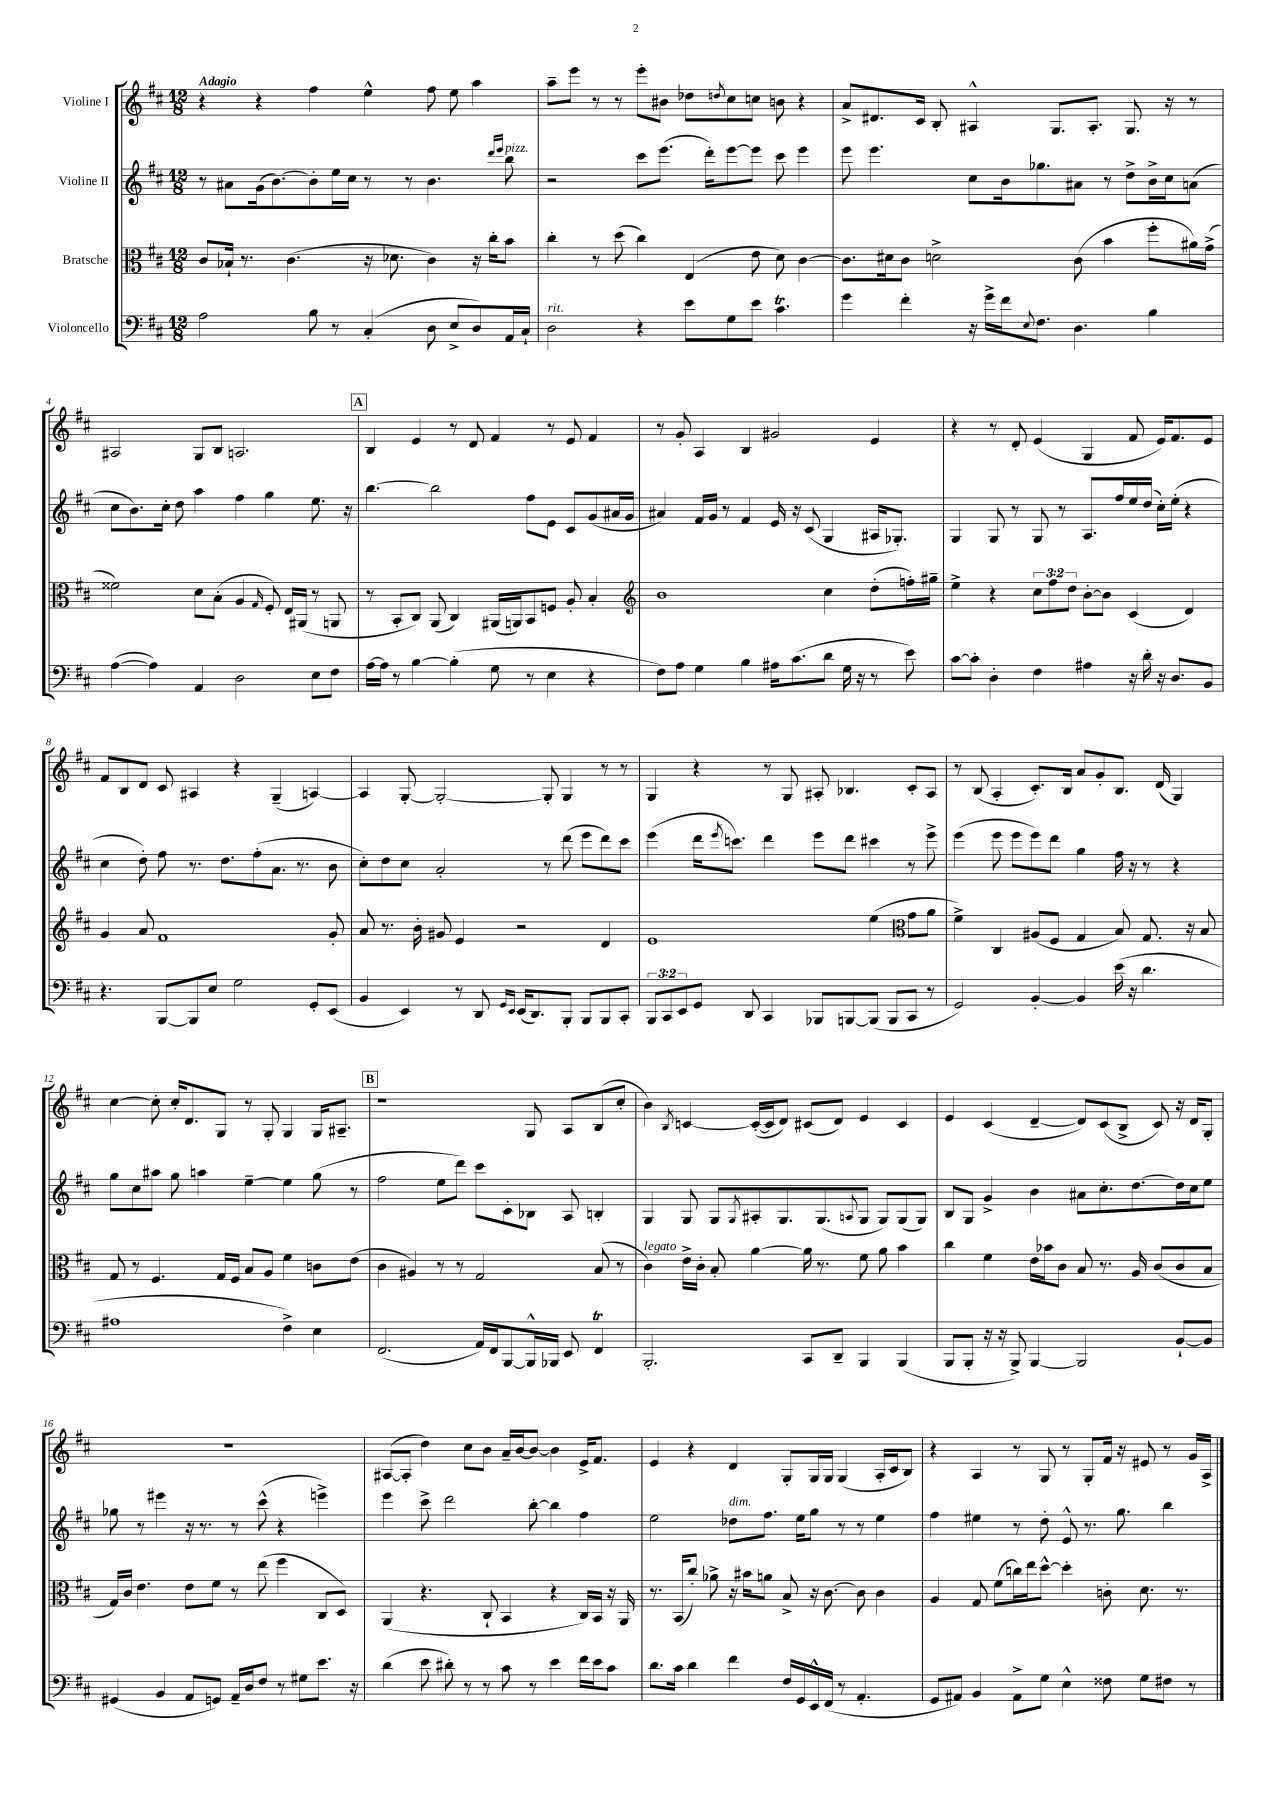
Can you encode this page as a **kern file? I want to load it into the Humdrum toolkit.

**kern	**kern	**kern	**kern
*staff4	*staff3	*staff2	*staff1
*clefF4	*clefC3	*clefG2	*clefG2
*k[f#c#]	*k[f#c#]	*k[f#c#]	*k[f#c#]
*M12/8	*M12/8	*M12/8	*M12/8
2A	8c#	8r	4r
.	16B-`	8a#	.
.	8.r	.	.
.	.	(16g	4r
.	.	[8.b)	.
.	(4.c#	.	.
8B	.	8b']	4ff#
8r	.	16ee	.
.	.	16cc#	.
(4C#'	16r	8r	4ee^^
.	8.d-	.	.
.	.	8r	.
8D	4c#)	4.b	8ff#
8E^	.	.	8ee
8D)	16r	.	4aa
.	16cc#'	.	.
.	.	16qqddd	.
.	.	16qqeee	.
16AA	8b	8bb	.
16C#`	.	.	.
=	=	=	=
2D	4cc#'	2r	8aa~
.	.	.	8eee
.	8r	.	8r
.	(8dd	.	8r
4r	4cc#)	8ccc#	8eee'
.	.	(8.eee	8b#
8e	(4E	.	8dd-
.	.	16ddd')	.
.	.	.	8qdd
8G	.	[8eee	8cc#
8e	8e	8eee]	8cc
4.c#	8d)	8ccc#	8b
.	[4c#	4eee	4r
=	=	=	=
4g	8.c#]	8eee	8a^
.	.	4.eee	8.d#
.	16d#	.	.
4f#'	8c#	.	.
.	.	.	16c#
.	2d^	.	8B'
16r	.	8cc#	4A#^^
16g^	.	.	.
16f#	.	16b	.
8qqE	.	.	.
8.F#	.	8.gg-	.
.	.	.	8.G
4.D	(8c#	8a#	.
.	.	.	8.A#'
.	4b	8r	.
.	.	8dd^	8.G
4B	8ff#'	16b^	.
.	.	16cc#	16r
.	16a#)	(8a	8r
.	(16g^	.	.
=	=	=	=
([4A	2f##)	8cc#	2A#
.	.	8.b)	.
4A])	.	.	.
.	.	16cc#'	.
.	.	8dd	.
4AA	8d	4aa	8G
.	(8B'	.	8B
2D	4A	4ff#	2.A
.	16qqG	.	.
.	8F#')	4gg	.
.	16E	.	.
.	(16AA#	.	.
8E	8r	8.ee	.
8F#	8AA	.	.
.	.	16r	.
=	=	=	=
[16A	8r	[4.bb	4B
16A]	.	.	.
8r	8BB'	.	.
[4B	8C#)	.	4e
.	(8AA	2bb]	.
(4B']	4C#)	.	8r
.	.	.	8d
8G	(16AA#	.	4f#
.	16AA)	.	.
8r	8BB	8ff#	.
4E	8F	8e	8r
.	8A'	8c#	8e
4r	4B'	(8g	4f#
.	.	16a#	.
.	.	16g	.
=	=	=	=
*	*clefG2	*	*
8F#)	1b	4a#)	8r
8A	.	.	8g'
4G	.	16f#	4A
.	.	16g	.
.	.	8r	.
4B	.	4f#	4B
16A#	.	16e	2g#
(8.c#	.	16r	.
.	.	(8c#	.
8d	4cc#	4G	.
16G	.	.	.
16r	.	.	.
8r	(8dd'	16A#	4e
.	.	8.G-')	.
8e)	16ff')	.	.
.	16gg#~	.	.
=	=	=	=
[8c#	4ee^	4G	4r
8c#']	.	.	.
4D'	4r	8G	8r
.	.	8r	8d'
4F#	12cc#	8G	(4e
.	12ff#	.	.
.	.	8r	.
.	12dd	.	.
4A#	[8b'	8.A	4G
.	8b]	.	.
.	.	16ff#	.
16r	(4c#	16ee	8f#
16d'	.	(16dd	.
16r	.	16cc#')	16e)
8.D	.	(16ee'	8.f#
.	4d)	4r	.
8BB	.	.	8e
=	=	=	=
4.r	4g	4cc#	8f#
.	.	.	8B
.	8a	8dd')	8d
[8BBB	1f#	8ff#	8c#
8BBB]	.	8.r	4A#
8E	.	.	.
.	.	8.dd	.
2G	.	.	4r
.	.	(8ff#'	.
.	.	8.a	(4G~
.	.	8.r	.
8GG'	.	.	[4A)
(8EE	8g'	8b	.
=	=	=	=
4BB	8a	8cc#')	4A]
.	8.r	8dd	.
4EE)	.	8cc#	[8G'
.	16b'	.	.
.	8g#	2a'	2G'_
8r	4e	.	.
8DD	.	.	.
16qqGG	.	.	.
16qqEE	.	.	.
(16EE	2r	.	.
8.DD)	.	.	.
.	.	8r	8G']
8BBB'	.	(8ddd	4G
8BBB	.	8eee	.
8BBB	4d	8ddd)	8r
8CC#'	.	8ccc#	8r
=	=	=	=
12BBB	1e	(4eee	4G
12CC#	.	.	.
12EE	.	.	.
8GG	.	16ddd	4r
.	.	8qeee	.
.	.	8.ccc)	.
8DD	.	.	.
4CC#	.	4ddd	8r
.	.	.	8G
8BBB-	.	8eee	8A#'
[8BBB	.	8ddd	4.B-
(8BBB]	(4ee	4ccc#	.
8BBB	.	.	.
*	*clefC3	*	*
8CC#	8g	8r	8c#'
8r	8a	8eee^	8A#
=	=	=	=
2GG)	4f#^)	(4eee	8r
.	.	.	(8B
.	4C#	8eee	4A'
.	.	8eee	.
[4BB'	(8A#	8eee)	8.c#')
.	8F#	8ddd	.
.	.	.	16B
4BB]	4G	4gg	8a
.	.	.	8g'
(16e	8B)	16ff#	8.B
16r	.	16r	.
4.d	8.G	8r	.
.	.	.	(16d
.	.	4r	4G)
.	16r	.	.
.	8B	.	.
=	=	=	=
1A#	8G	8gg	[4cc#
.	8r	8cc#	.
.	4.F#	8aa#	8cc#']
.	.	8gg	16cc#'
.	.	.	8.d
.	.	4aa	.
.	16G	.	8G
.	16F#	.	.
.	8B	[4ee~	8r
.	8A	.	8G'
4F#^)	4f#	4ee]	4G
4E	8c	(8gg	16G
.	.	.	8.A#~
.	(8e	8r	.
=	=	=	=
(2.FF#	4c#	2ff#	1r
.	4A#)	.	.
.	8r	8ee	.
.	8r	8ddd)	.
16AA)	2G	8ccc#	.
16FF#	.	.	.
[8BBB	.	8c#'	.
16BBB^^]	.	8B-	8G
16BBB-	.	.	.
8EE	.	8A	8A
4FF#	(8B	4B'	(8B
.	8r	.	8cc#'
=	=	=	=
2.BBB'	4c#)	4G	4b)
.	.	.	8qB
.	16e^	8G	[4c
.	16c#'	.	.
.	8B'	8G	.
.	.	8qG	.
.	[4a	8A#'	(16c'_
.	.	.	16c]
.	.	8.G	8d)
8CC#	16a]	.	(8c#
.	8.r	(8.G	.
8DD~	.	.	8d)
.	.	8qqA	.
4BBB	8f#	8G	4e
.	8a	8G)	.
(4BBB	4b	(8G	4c#
.	.	8G)	.
=	=	=	=
8BBB	4cc#	8B	4e
8BBB'	.	8G	.
16r	4f#	4g^	(4c#
16r	.	.	.
8BBB^)	.	.	.
[4BBB	16e	4b	[4d~
.	16b-	.	.
.	8c#	.	.
2BBB]	8B	8a#	8d])
.	8.r	8.cc#'	(8c#
.	.	.	8B^
.	16A	[8.dd	.
.	(8c#	.	8c#)
[8BB`	8c#	16dd]	16r
.	.	16cc#	16d
8BB]	8B	8ee	8G'
=	=	=	=
(4GG#	16G)	8gg-	1.r
.	16c#	.	.
.	4.e	8r	.
4BB	.	4eee#	.
8AA	8e	16r	.
.	.	8.r	.
8GG)	8f#	.	.
16AA~	8r	8r	.
16D	.	.	.
8F#	(8ee	(8ccc#^^	.
8r	4ff#	4r	.
8G#	.	.	.
8.e	8C#	4eee^)	.
.	8D)	.	.
16r	.	.	.
=	=	=	=
(4d	(4AA	4eee	([8A#
.	.	.	8A#']
8e	4.r	8ccc#^	4dd)
8d#')	.	2ddd	.
8r	.	.	8cc#
8r	8C#`	.	8b
8c#	4BB	.	16a~
.	.	.	[16b
8r	.	[8bb'	8b_
4e	4r	4bb]	4b]
16f#	16C#)	4ff#	16e^
16e	16BB	.	8.f#
8c#	16r	.	.
.	16AA	.	.
=	=	=	=
8.d	8.r	2ee	4e
16c#	(16BB	.	.
4d	8cc#')	.	4r
.	8a-^	.	.
4f#	16r	8dd-	4d
.	16b#	.	.
.	8a	8.ff#	.
16F#	8B^	.	8G'
16GG	.	16ee	.
16EE^^	16r	8gg	16G
(16FF#	[8.c#	.	16G
8r	.	8r	(4G
4.AA'	8c#]	8r	.
.	4c#	4ee	16A'
.	.	.	16c#
.	.	.	8B)
=	=	=	=
8GG	4A	4ff#	4r
8AA#)	.	.	.
4BB	8G	4ee#	4A
.	(8f#	.	.
8AA#^	16cc)	8r	8r
.	16ee	.	.
8G	[8dd^^	8dd'	8G
4E^^	4dd']	8e^^	8r
.	.	8.r	8G'
8F##	8c'	.	16f#
.	.	8.gg	16r
8G	8.d	.	8e#
8F#	.	4bb	8r
.	8.r	.	.
8r	.	.	16g
.	.	.	16A^
==	==	==	==
*-	*-	*-	*-
